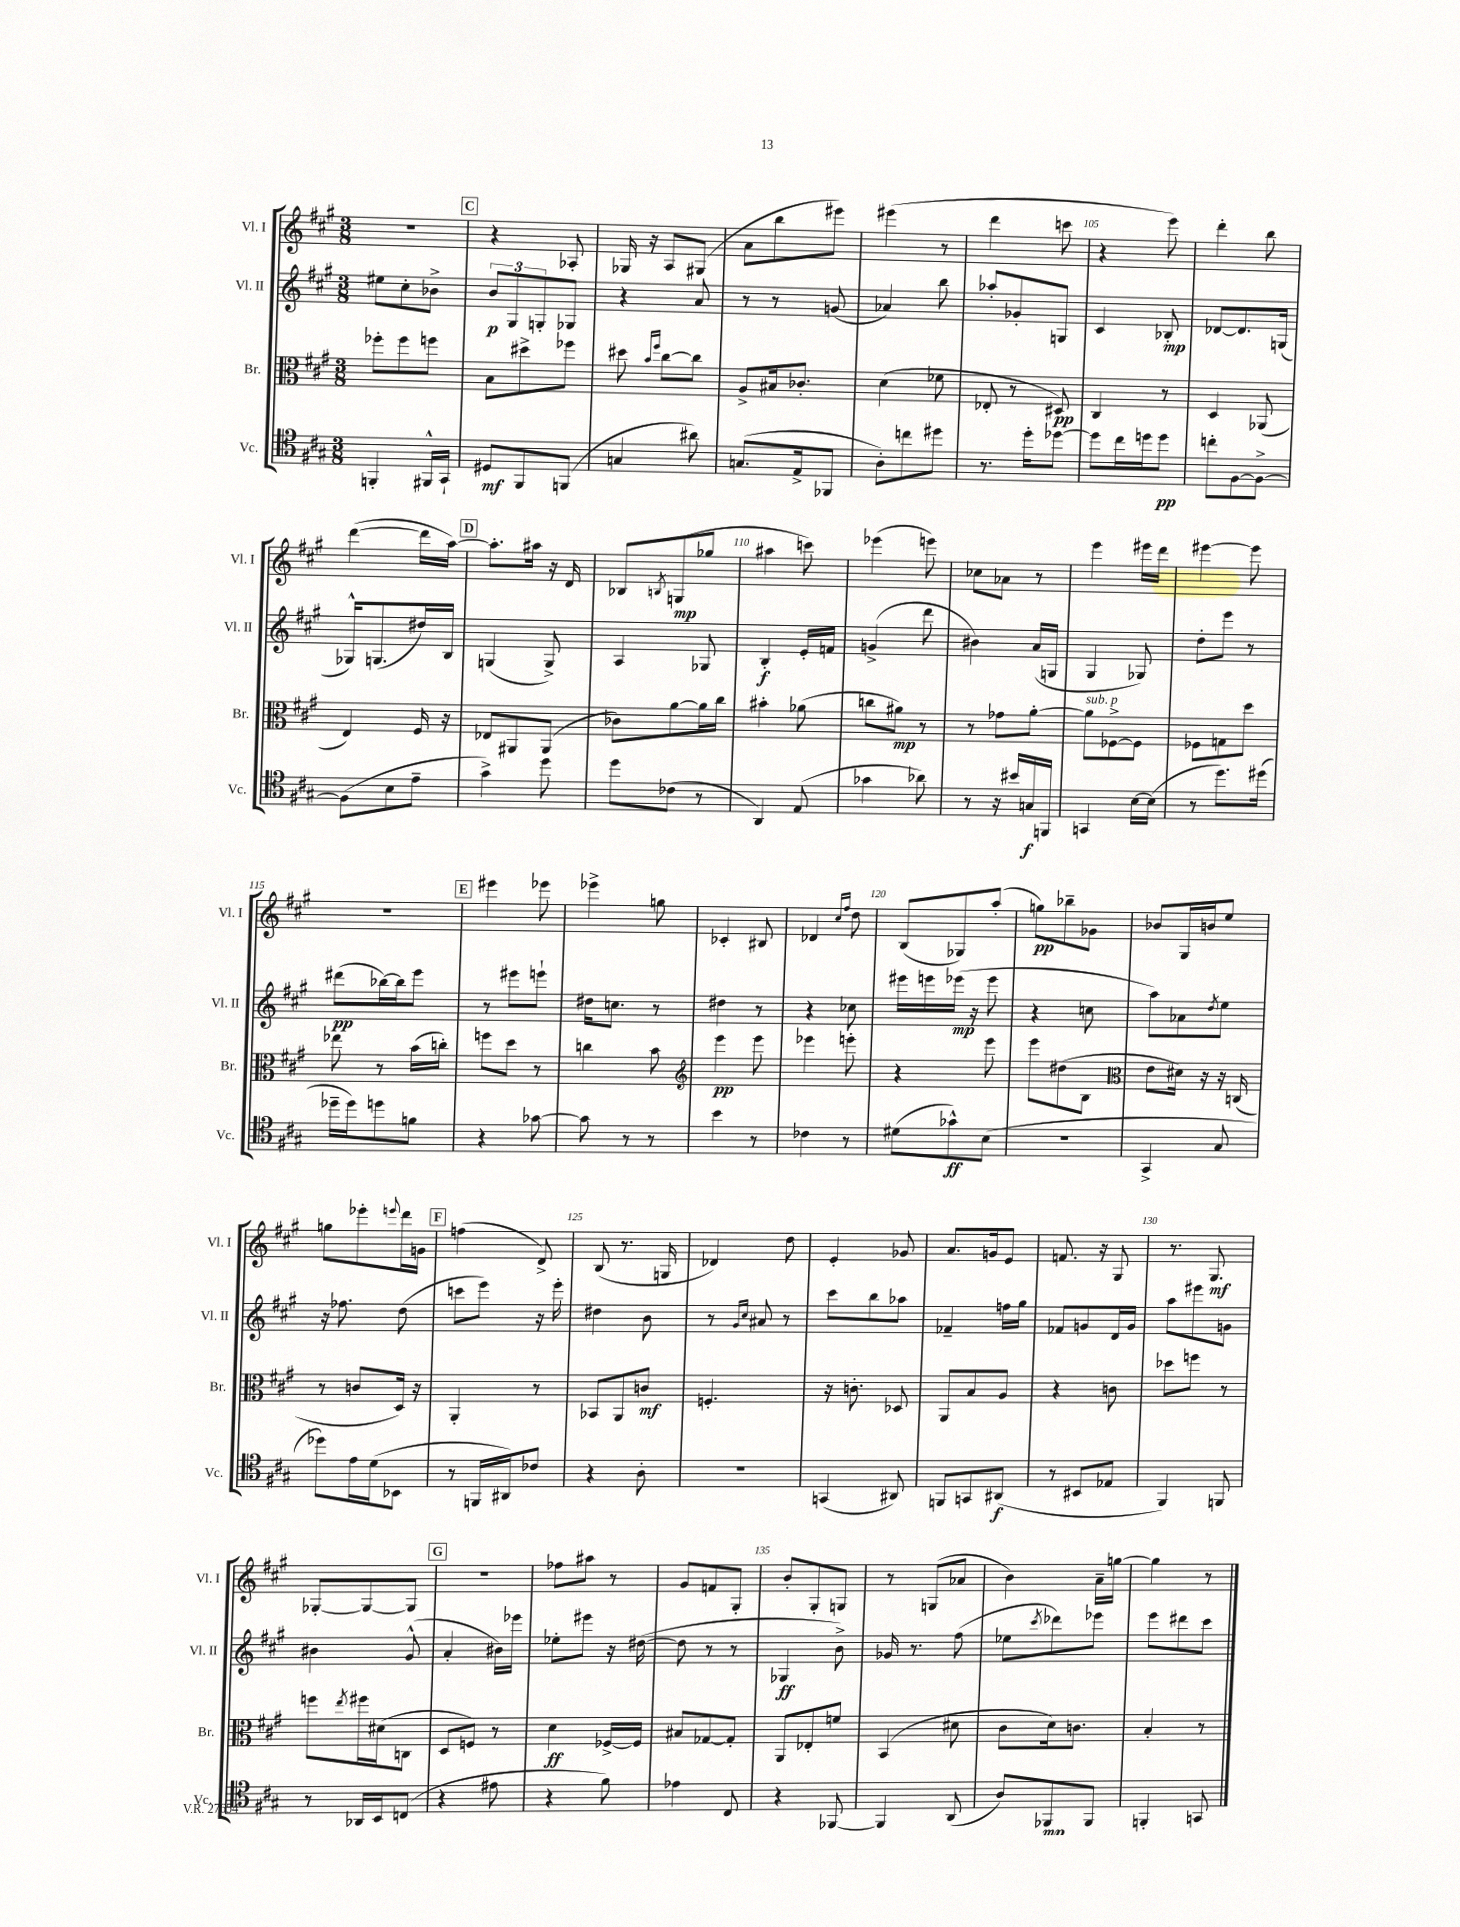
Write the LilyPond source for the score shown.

<<
\new StaffGroup <<
\new Staff = "s0" \with { instrumentName = "Vl. I" shortInstrumentName = "Vl. I" } {
    \clef treble \key a \major \numericTimeSignature \time 3/8
    R4. |
    \mark \markup { \box "C" } r4 aes8-. |
    ges16 r16 a8 gis8( |
    a'8 b''8 eis'''8) |
    eis'''4( r8 |
    d'''4 c'''8 |
    r4 e'''8) |
    d'''4-. b''8 |
    d'''4~( d'''16 a''16~) |
    \mark \markup { \box "D" } a''8.-. ais''16 r16 d'16 |
    bes8 \acciaccatura { b8 } g8\mp( ges''8 |
    ais''4 c'''8) |
    ees'''4( e'''8) |
    ces''8 aes'8 r8 |
    e'''4 eis'''16 d'''16 |
    eis'''4~ eis'''8 |
    R4. |
    \mark \markup { \box "E" } eis'''4 ees'''8 |
    ees'''4-> g''8 |
    ces'4-. bis8 |
    des'4 \grace { cis''16 fis''16 } d''8 |
    b8( ges8) a''8-.( |
    g''8\pp) bes''8-- ges'8 |
    bes'8 gis16 b'16 e''8 |
    g''8 ees'''8-. \appoggiatura { e'''8 } d'''16 g'16 |
    \mark \markup { \box "F" } f''4( d'8->) |
    b8( r8. g16 |
    des'4) d''8 |
    e'4-. ges'8 |
    a'8. g'16 e'8 |
    f'8. r16 gis8 |
    r8. gis8.\mf |
    ges8~-. ges8~ ges8 |
    \mark \markup { \box "G" } R4. |
    fes''8 ais''8 r8 |
    gis'8 f'8 gis8-. |
    b'8-. gis8-. g8 |
    r8 g8( aes'8 |
    b'4) a'16-- g''16~ |
    g''4 r8 \bar "|." |
}
\new Staff = "s1" \with { instrumentName = "Vl. II" shortInstrumentName = "Vl. II" } {
    \clef treble \key a \major \numericTimeSignature \time 3/8
    eis''8 cis''8-. bes'8-> |
    \mark \markup { \box "C" } \tuplet 3/2 { b'8\p gis8 g8-. } ges8 |
    r4 a'8 |
    r8 r8 g'8( |
    aes'4) b''8 |
    aes''8-. ges'8-. g8 |
    cis'4 bes8-.\mp |
    des'8~ des'8. g16( |
    ges16-^) g8.( dis''16) b16 |
    \mark \markup { \box "D" } g4( g8->) |
    a4 ges8 |
    b4-.\f e'16-. f'16 |
    g'4->( d'''8 |
    bis'4) a'16( g16 |
    gis4 ges8) |
    d''8-. e'''8 r8 |
    dis'''8\pp( bes''16~) bes''16 e'''8 |
    \mark \markup { \box "E" } r8 eis'''8 e'''8-! |
    dis''16 c''8. r8 |
    dis''4 r8 |
    r4 ces''8 |
    eis'''16 e'''16 ees'''16\mp( r16 ees'''8 |
    r4 c''8 |
    a''8) aes'8 \acciaccatura { d''8 } e''8 |
    r16 fes''8. d''8( |
    \mark \markup { \box "F" } c'''8 e'''8) r16 e'''16-. |
    dis''4 b'8 |
    r8 \grace { gis'16 cis''16 } ais'8 r8 |
    cis'''8 b''8 aes''8 |
    fes'4-- f''16 gis''16 |
    fes'8 g'8 d'16 g'16 |
    a''8 eis'''8 g'8 |
    bis'4 gis'8-^( |
    \mark \markup { \box "G" } a'4-. bis'16) ees'''16 |
    ees''8-. eis'''8 r16 dis''16~( |
    dis''8 r8 r8 |
    ges4\ff b'8->) |
    ges'16 r8. fis''8( |
    ees''8 \acciaccatura { cis'''8 } des'''8) ees'''8 |
    e'''8 dis'''8 cis'''8 \bar "|." |
}
\new Staff = "s2" \with { instrumentName = "Br." shortInstrumentName = "Br." } {
    \clef alto \key a \major \numericTimeSignature \time 3/8
    fes''8-. fes''8 f''8 |
    \mark \markup { \box "C" } b8 dis''8-> fes''8 |
    dis''8 \grace { b'16 fis''16 } cis''8~ cis''8 |
    a8-> bis16 ces'8.-. |
    d'4( fes'8 |
    ees8-. r8 dis8\pp) |
    cis4 r8 |
    d4 aes,8( |
    e4) fis16 r16 |
    \mark \markup { \box "D" } ees8 ais,8 ais,8( |
    ces'8) a'8~ a'16 cis''16 |
    bis'4-. aes'8( |
    c''8 ais'8\mp) r8 |
    r8 ges'8 a'8~-. |
    a'8^\markup { \italic "sub. p" } fes8~-> fes8 |
    fes8 g8 d''8 |
    ees''8 r8 b'16( c''16-.) |
    \mark \markup { \box "E" } f''8 d''8 r8 |
    c''4 b'8 |
    \clef treble e'''4\pp e'''8 |
    ees'''4 e'''8-. |
    r4 e'''8 |
    e'''8 dis''8( b8 |
    \clef alto e'8 dis'16) r16 r16 c16( |
    r8 c'8 d16) r16 |
    \mark \markup { \box "F" } a,4-. r8 |
    bes,8 a,8 c'8\mf |
    f4.-. |
    r16 c'8.-. des8 |
    a,8 b8 a8 |
    r4 c'8 |
    des''8 f''8 r8 |
    f''8 \acciaccatura { e''8 } fis''16 dis'16( c8 |
    \mark \markup { \box "G" } d8 f8) r8 |
    d'4\ff fes16~-> fes16 |
    bis8 ges8~ ges8-. |
    a,8 ees8-. f'8 |
    b,4( dis'8 |
    cis'8 d'16) c'8. |
    b4-. r8 \bar "|." |
}
\new Staff = "s3" \with { instrumentName = "Vc." shortInstrumentName = "Vc." } {
    \clef tenor \key a \major \numericTimeSignature \time 3/8
    f,4-. fis,16-^ gis,16-! |
    \mark \markup { \box "C" } dis8\mf fis,8 f,8( |
    g4 ais'8) |
    g8.( e16-> fes,8 |
    a8-.) c''8 dis''8 |
    r8. d''16-. des''8~ |
    des''8 cis''16 d''16 d''8\pp |
    c''8-. fis8~ fis8~-> |
    fis8( b8 e'8-- |
    \mark \markup { \box "D" } gis'4->) d''8 |
    d''8 ces'8( r8 |
    a,4) e8( |
    ges'4 aes'8) |
    r8 r16 bis'16 g16\f f,16 |
    g,4 b16~ b16( |
    r8 d''8.) dis''16( |
    des''16-- des''16) d''8 f'8 |
    \mark \markup { \box "E" } r4 ges'8~ |
    ges'8 r8 r8 |
    b'4 r8 |
    ces'4 r8 |
    dis'8( ges'8-^\ff) b8( |
    R4. |
    gis,4-> gis8 |
    des''8) e'16 d'16( bes,8 |
    \mark \markup { \box "F" } r8 f,16 ais,16) ces'8 |
    r4 a8-. |
    R4. |
    g,4( ais,8) |
    f,8 g,8 ais,8\f( |
    r8 bis,8 ees8 |
    fis,4) f,8 |
    r8 aes,16 b,16 c8( |
    \mark \markup { \box "G" } r4 eis'8 |
    r4 fis'8) |
    ees'4 cis8 |
    r4 fes,8~ |
    fes,4 a,8( |
    a8) fes,8\mp fes,8 |
    f,4-. g,8 \bar "|." |
}
>>
>>
\layout { \context { \Score currentBarNumber = #99 \override BarNumber.break-visibility = ##(#f #t #t) barNumberVisibility = #(every-nth-bar-number-visible 5) } }
